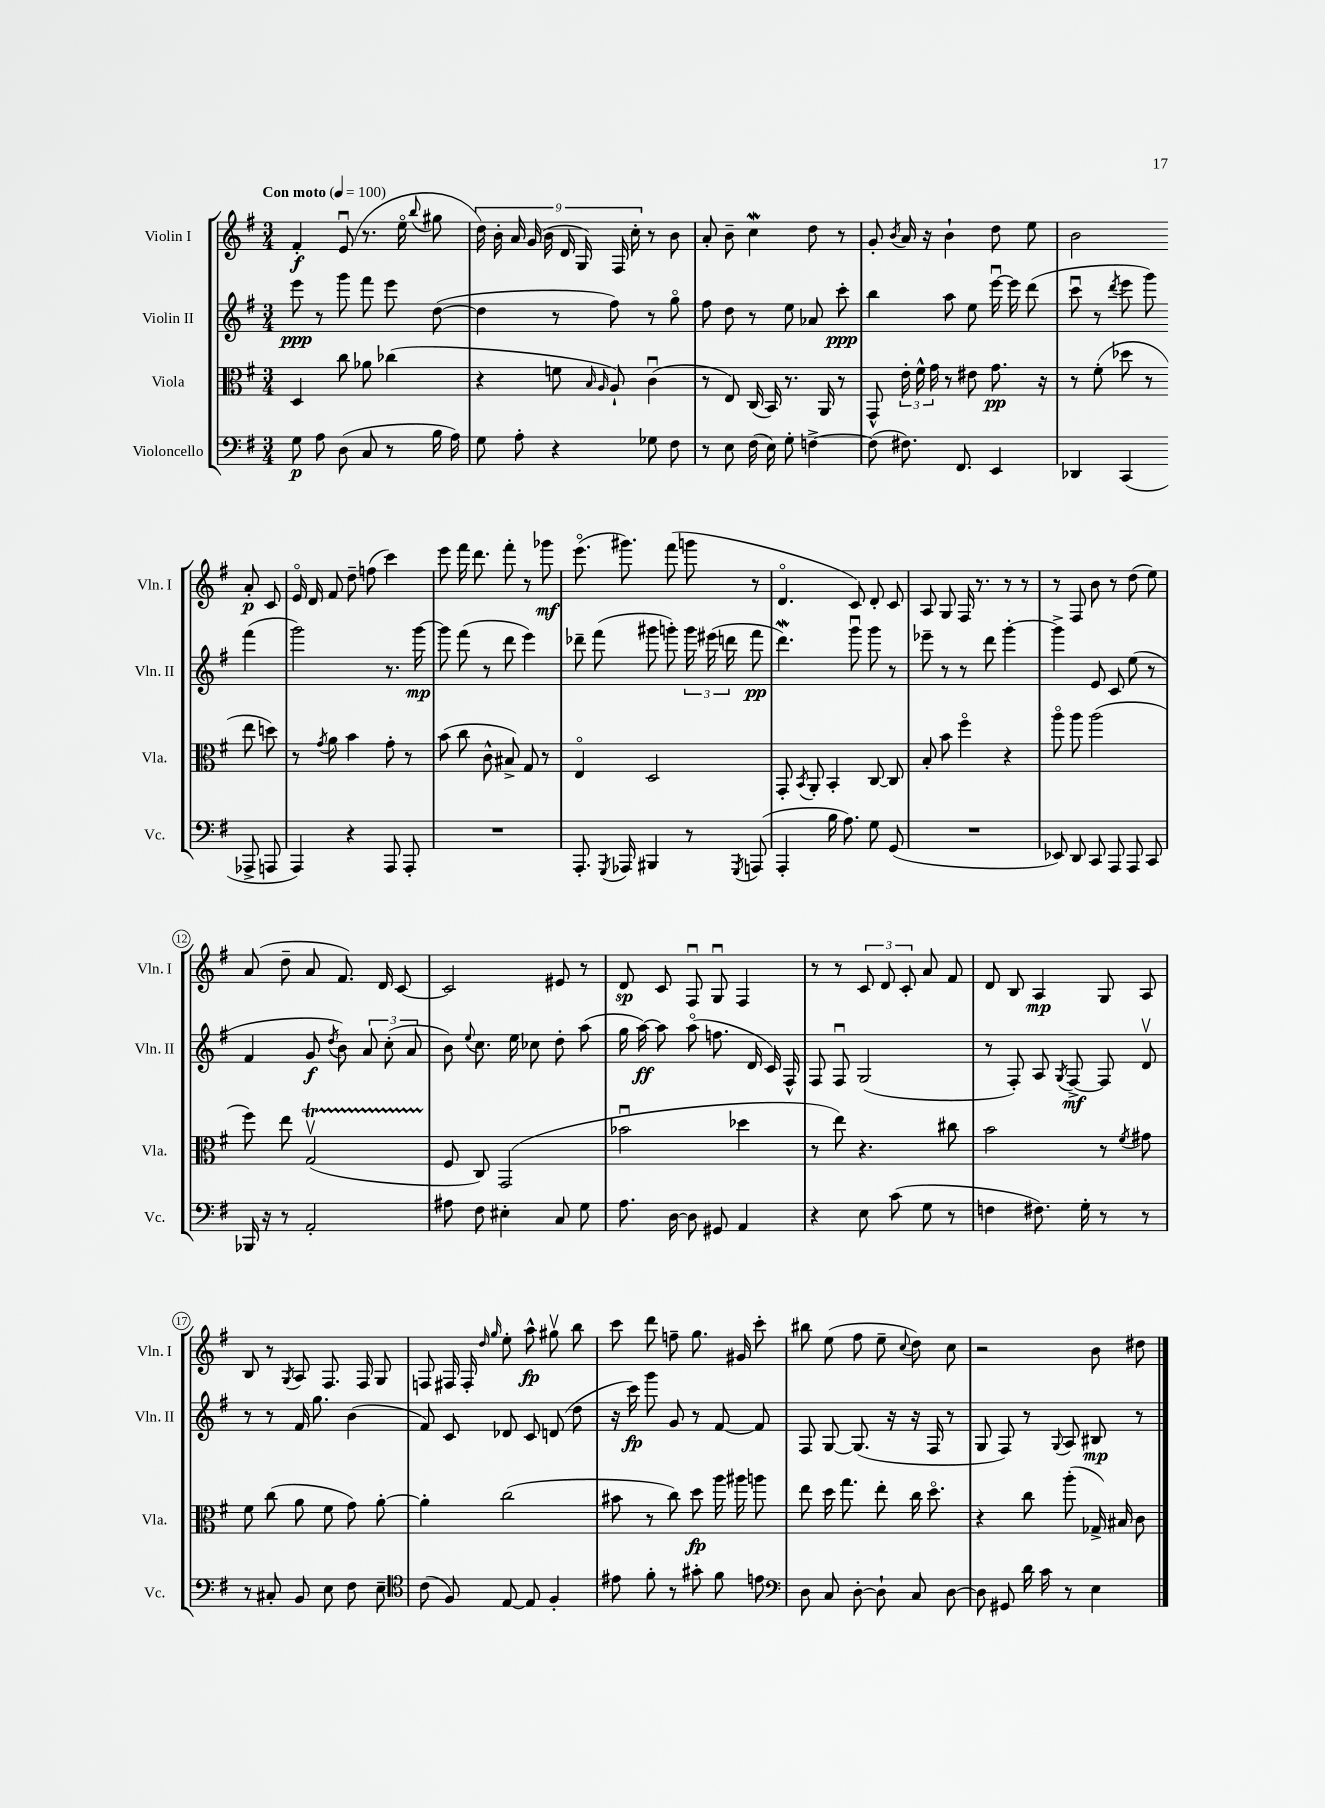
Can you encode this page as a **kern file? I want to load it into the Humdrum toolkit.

**kern	**dynam	**kern	**dynam	**kern	**dynam	**kern	**dynam
*part4	*part4	*part3	*part3	*part2	*part2	*part1	*part1
*staff4	*staff4	*staff3	*staff3	*staff2	*staff2	*staff1	*staff1
*I"Violoncello	*	*I"Viola	*	*I"Violin II	*	*I"Violin I	*
*I'Vc.	*	*I'Vla.	*	*I'Vln. II	*	*I'Vln. I	*
*clefF4	*	*clefC3	*	*clefG2	*	*clefG2	*
*k[f#]	*	*k[f#]	*	*k[f#]	*	*k[f#]	*
*M3/4	*	*M3/4	*	*M3/4	*	*M3/4	*
*MM100	*	*MM100	*	*MM100	*	*MM100	*
=1	=1	=1	=1	=1	=1	=1	=1
!	!	!	!	!	!	!LO:TX:a:B:t=Con moto	!
8G\	p	4D/	.	8eee\	ppp	4f#'/	f
8A\	.	.	.	8r	.	.	.
(8D\	.	8cc\	.	8ggg\	.	(8eu/	.
8C/	.	8a-X\	.	8fff#\	.	8.r	.
8r	.	(4cc-X\	.	8eee\	.	.	.
.	.	.	.	.	.	16ee\	.
.	.	.	.	.	.	8qqbb/	.
16B\	.	.	.	([8dd\	.	8gg#X\	.
16A\)	.	.	.	.	.	.	.
=2	=2	=2	=2	=2	=2	=2	=2
8G\	.	4r	.	4dd\]	.	18dd\)	.
.	.	.	.	.	.	18b'\	.
.	.	.	.	.	.	18a/	.
8A'\	.	.	.	.	.	.	.
.	.	.	.	.	.	(18g/	.
.	.	.	.	.	.	18b\	.
4r	.	8fn\	.	8r	.	.	.
.	.	.	.	.	.	18d/	.
.	.	.	.	.	.	18G/)	.
.	.	16qqB/	.	.	.	.	.
.	.	16qqA/	.	.	.	.	.
.	.	8A`/)	.	8ff#\)	.	.	.
.	.	.	.	.	.	18F#/	.
.	.	.	.	.	.	18cc'\	.
8G-X\	.	(4cu\	.	8r	.	8r	.
8F#\	.	.	.	8gg\	.	8b\	.
=3	=3	=3	=3	=3	=3	=3	=3
8r	.	8r	.	8ff#\	.	8a'/	.
8E\	.	8E/)	.	8dd\	.	8b~\	.
(16F#\	.	(16C/	.	8r	.	4ccw\	.
16E\)	.	16BB/)	.	.	.	.	.
8G'\	.	8.r	.	8ee\	.	.	.
[4Fn^\	.	.	.	8a-X/	.	8dd\	.
.	.	16AA/	.	.	.	.	.
.	.	8r	.	8ccc'\	ppp	8r	.
=4	=4	=4	=4	=4	=4	=4	=4
(8F\]	.	8GG^^/	.	4bb\	.	8g'/	.
.	.	.	.	.	.	8qb/	.
8.F#X\)	.	24e'\	.	.	.	16a/	.
.	.	24f#^^\	.	.	.	.	.
.	.	.	.	.	.	16r	.
.	.	24g\	.	.	.	.	.
.	.	8r	.	8aa\	.	4b`\	.
8.FF#/	.	.	.	.	.	.	.
.	.	8e#X\	.	8ee\	.	.	.
4EE/	.	8.g\	pp	[16eeeu\	.	8dd\	.
.	.	.	.	16eee\]	.	.	.
.	.	.	.	(8ddd\	.	8ee\	.
.	.	16r	.	.	.	.	.
=5	=5	=5	=5	=5	=5	=5	=5
4DD-X/	.	8r	.	8cccu\	.	2b\	.
.	.	(8f#'\	.	8r	.	.	.
.	.	.	.	8qddd/	.	.	.
(4CC/	.	8dd-X\	.	8eee\	.	.	.
.	.	8r	.	8ggg\)	.	.	.
8AAA-X^/	.	8ee\	.	(4fff#\	.	8a'/	p
8AAAn/	.	8ddn\)	.	.	.	8c/	.
!!LO:LB:g=z
=6	=6	=6	=6	=6	=6	=6	=6
4AAA/)	.	8r	.	2ggg\)	.	16e/	.
.	.	.	.	.	.	16d/	.
.	.	8qg/	.	.	.	.	.
.	.	8a\	.	.	.	8f#/	.
4r	.	4b\	.	.	.	8dd~\	.
.	.	.	.	.	.	(8ffn\	.
8AAA/	.	8g'\	.	8.r	.	4ccc\)	.
8AAA'/	.	8r	.	.	.	.	.
.	.	.	.	[16ggg\	mp	.	.
=7	=7	=7	=7	=7	=7	=7	=7
2.r	.	(8b\	.	8ggg\]	.	8eee\	.
.	.	8cc\	.	(8fff#\	.	16fff#\	.
.	.	.	.	.	.	8.ddd\	.
.	.	8c^^\	.	8r	.	.	.
.	.	8B#X^/)	.	8ddd\	.	8fff#'\	.
.	.	8G/	.	4eee\)	.	8r	.
.	.	8r	.	.	.	8ggg-X\	mf
=8	=8	=8	=8	=8	=8	=8	=8
8.AAA'/	.	4E/	.	8ddd-X~\	.	(8.eee\	.
.	.	.	.	(8fff#\	.	.	.
8qGGG/	.	.	.	.	.	.	.
16AAA-X/	.	.	.	.	.	8.ggg#X\)	.
4BBB#X/	.	2D/	.	8ggg#X\	.	.	.
.	.	.	.	8gggn'\)	.	(8fff#\	.
8r	.	.	.	24ggg\	.	8gggn\	.
.	.	.	.	(24eee#X\	.	.	.
.	.	.	.	24dddn\	.	.	.
8qGGG/	.	.	.	.	.	.	.
(8AAAn/	.	.	.	8fff#\	pp	8r	.
=9	=9	=9	=9	=9	=9	=9	=9
4AAA'/	.	8GG'/	.	4.dddW\)	.	4.d/	.
.	.	8qBB/	.	.	.	.	.
.	.	8AA'/	.	.	.	.	.
16B\	.	4BB'/	.	.	.	.	.
8.A\)	.	.	.	.	.	.	.
.	.	.	.	8gggu\	.	8c/)	.
8G\	.	[8C/	.	8ggg\	.	8d'/	.
(8GG/	.	8C/]	.	8r	.	8c/	.
=10	=10	=10	=10	=10	=10	=10	=10
2.r	.	8B'/	.	8eee-X~\	.	8A/	.
.	.	8b\	.	8r	.	8G/	.
.	.	4ff#\	.	8r	.	16F#/	.
.	.	.	.	.	.	8.r	.
.	.	.	.	8ddd\	.	.	.
.	.	4r	.	[4ggg'\	.	8r	.
.	.	.	.	.	.	8r	.
=11	=11	=11	=11	=11	=11	=11	=11
8EE-X/)	.	8aa\	.	4ggg^\]	.	8r	.
8DD/	.	8aa\	.	.	.	8F#/	.
8CC/	.	(2aa\	.	8e/	.	8b\	.
8AAA/	.	.	.	8c/	.	8r	.
8AAA/	.	.	.	(8ee\	.	(8dd\	.
8CC/	.	.	.	8r	.	8ee\)	.
!!LO:LB:g=z
=12	=12	=12	=12	=12	=12	=12	=12
16BBB-X/	.	8ff#\)	.	4f#/	.	(8a/	.
16r	.	.	.	.	.	.	.
8r	.	8ee\	.	.	.	8dd~\	.
2AA'/	.	(2GTv/	.	8g/	f	8a/	.
.	.	.	.	8qdd/	.	.	.
.	.	.	.	8b\)	.	8.f#/)	.
.	.	.	.	12a/	.	.	.
.	.	.	.	.	.	16d/	.
.	.	.	.	(12cc'\	.	.	.
.	.	.	.	.	.	[8c/	.
.	.	.	.	12a/	.	.	.
=13	=13	=13	=13	=13	=13	=13	=13
8A#X\	.	8F#/	.	8b\)	.	2c/]	.
.	.	.	.	8qqee/	.	.	.
8F#\	.	8C/)	.	8.cc\	.	.	.
4E#X'\	.	(2GG/	.	.	.	.	.
.	.	.	.	16ee\	.	.	.
.	.	.	.	8cc-X\	.	.	.
8C/	.	.	.	8dd'\	.	8e#X/	.
8G\	.	.	.	(8aa\	.	8r	.
=14	=14	=14	=14	=14	=14	=14	=14
8.A\	.	2b-Xu\	.	16gg\	.	8d/	sp
.	.	.	.	[16aa\)	ff	.	.
.	.	.	.	8aa\]	.	8c/	.
[16D\	.	.	.	.	.	.	.
8D\]	.	.	.	(8aa\	.	8F#u/	.
8GG#X/	.	.	.	8.ffn\	.	8Gu/	.
4AA/	.	4dd-X\	.	.	.	4F#/	.
.	.	.	.	16d/	.	.	.
.	.	.	.	16c/)	.	.	.
.	.	.	.	16F#^^/	.	.	.
=15	=15	=15	=15	=15	=15	=15	=15
4r	.	8r	.	8F#/	.	8r	.
.	.	8ee\)	.	8F#u/	.	8r	.
8E\	.	4.r	.	(2G/	.	12c/	.
.	.	.	.	.	.	12d/	.
(8c\	.	.	.	.	.	.	.
.	.	.	.	.	.	12c'/	.
8G\	.	.	.	.	.	8a/	.
8r	.	8cc#X\	.	.	.	8f#/	.
=16	=16	=16	=16	=16	=16	=16	=16
4Fn\	.	2b\	.	8r	.	8d/	.
.	.	.	.	8F#'/)	.	8B/	.
8.F#X\)	.	.	.	8A/	.	4A/	mp
.	.	.	.	8qG/	.	.	.
.	.	.	.	[8F#^/	mf	.	.
16G'\	.	.	.	.	.	.	.
8r	.	8r	.	8F#/]	.	8G/	.
.	.	8qf#/	.	.	.	.	.
8r	.	8g#X\	.	8dv/	.	8A/	.
!!LO:LB:g=z
=17	=17	=17	=17	=17	=17	=17	=17
8r	.	8f#\	.	8r	.	8B/	.
8C#X'/	.	(8cc\	.	8r	.	8r	.
.	.	.	.	.	.	8qG/	.
8BB/	.	8a\	.	16f#/	.	8A/	.
.	.	.	.	8.gg\	.	.	.
8E\	.	8f#\	.	.	.	8.F#/	.
8F#\	.	8g\)	.	(4b\	.	.	.
.	.	.	.	.	.	16F#/	.
8E~\	.	[8a'\	.	.	.	8G/	.
=18	=18	=18	=18	=18	=18	=18	=18
*clefC4	*	*	*	*	*	*	*
(8c\	.	4a'\]	.	8f#/)	.	8Fn/	.
8F#/)	.	.	.	8c/	.	16F#X/	.
.	.	.	.	.	.	16F#'/	.
.	.	.	.	.	.	16qqdd/	.
.	.	.	.	.	.	16qqgg/	.
[8E/	.	(2cc\	.	8d-X/	.	8ee'\	.
8E/]	.	.	.	8c/	.	8aa^^\	fp
4F#'/	.	.	.	(8dn/	.	8gg#Xv\	.
.	.	.	.	8dd\	.	8bb\	.
=19	=19	=19	=19	=19	=19	=19	=19
8e#X\	.	8b#X\	.	16r	.	8ccc\	.
.	.	.	.	16ccc\)	fp	.	.
8f#'\	.	8r	.	8ggg\	.	8ddd\	.
8r	.	8cc\)	.	8g/	.	8ffn~\	.
8g#X'\	.	8dd\	fp	8r	.	8.gg\	.
8f#\	.	16aa\	.	[8f#/	.	.	.
.	.	16aa#X\	.	.	.	16g#X/	.
8en\	.	8aan\	.	8f#/]	.	8ccc'\	.
=20	=20	=20	=20	=20	=20	=20	=20
*clefF4	*	*	*	*	*	*	*
8D\	.	8ee\	.	8F#/	.	8bb#X\	.
8C/	.	16dd\	.	[8G/	.	(8ee\	.
.	.	8.gg\	.	.	.	.	.
[8D'\	.	.	.	(8.G/]	.	8ff#\	.
8D`\]	.	8ee'\	.	.	.	8ee~\	.
.	.	.	.	16r	.	.	.
.	.	.	.	.	.	8qqcc/	.
8C/	.	16cc\	.	16r	.	8dd\)	.
.	.	8.dd\	.	16F#/	.	.	.
[8D\	.	.	.	8r	.	8cc\	.
=21	=21	=21	=21	=21	=21	=21	=21
8D\]	.	4r	.	8G/	.	2r	.
8GG#X/	.	.	.	8F#/)	.	.	.
16d\	.	8cc\	.	8r	.	.	.
16c\	.	.	.	.	.	.	.
.	.	.	.	8qqG/	.	.	.
8r	.	(8aa'\	.	8A/	.	.	.
4E\	.	16G-X^/)	.	8B#X/	mp	8b\	.
.	.	16B#X/	.	.	.	.	.
.	.	8c\	.	8r	.	8dd#X\	.
==	==	==	==	==	==	==	==
*-	*-	*-	*-	*-	*-	*-	*-
